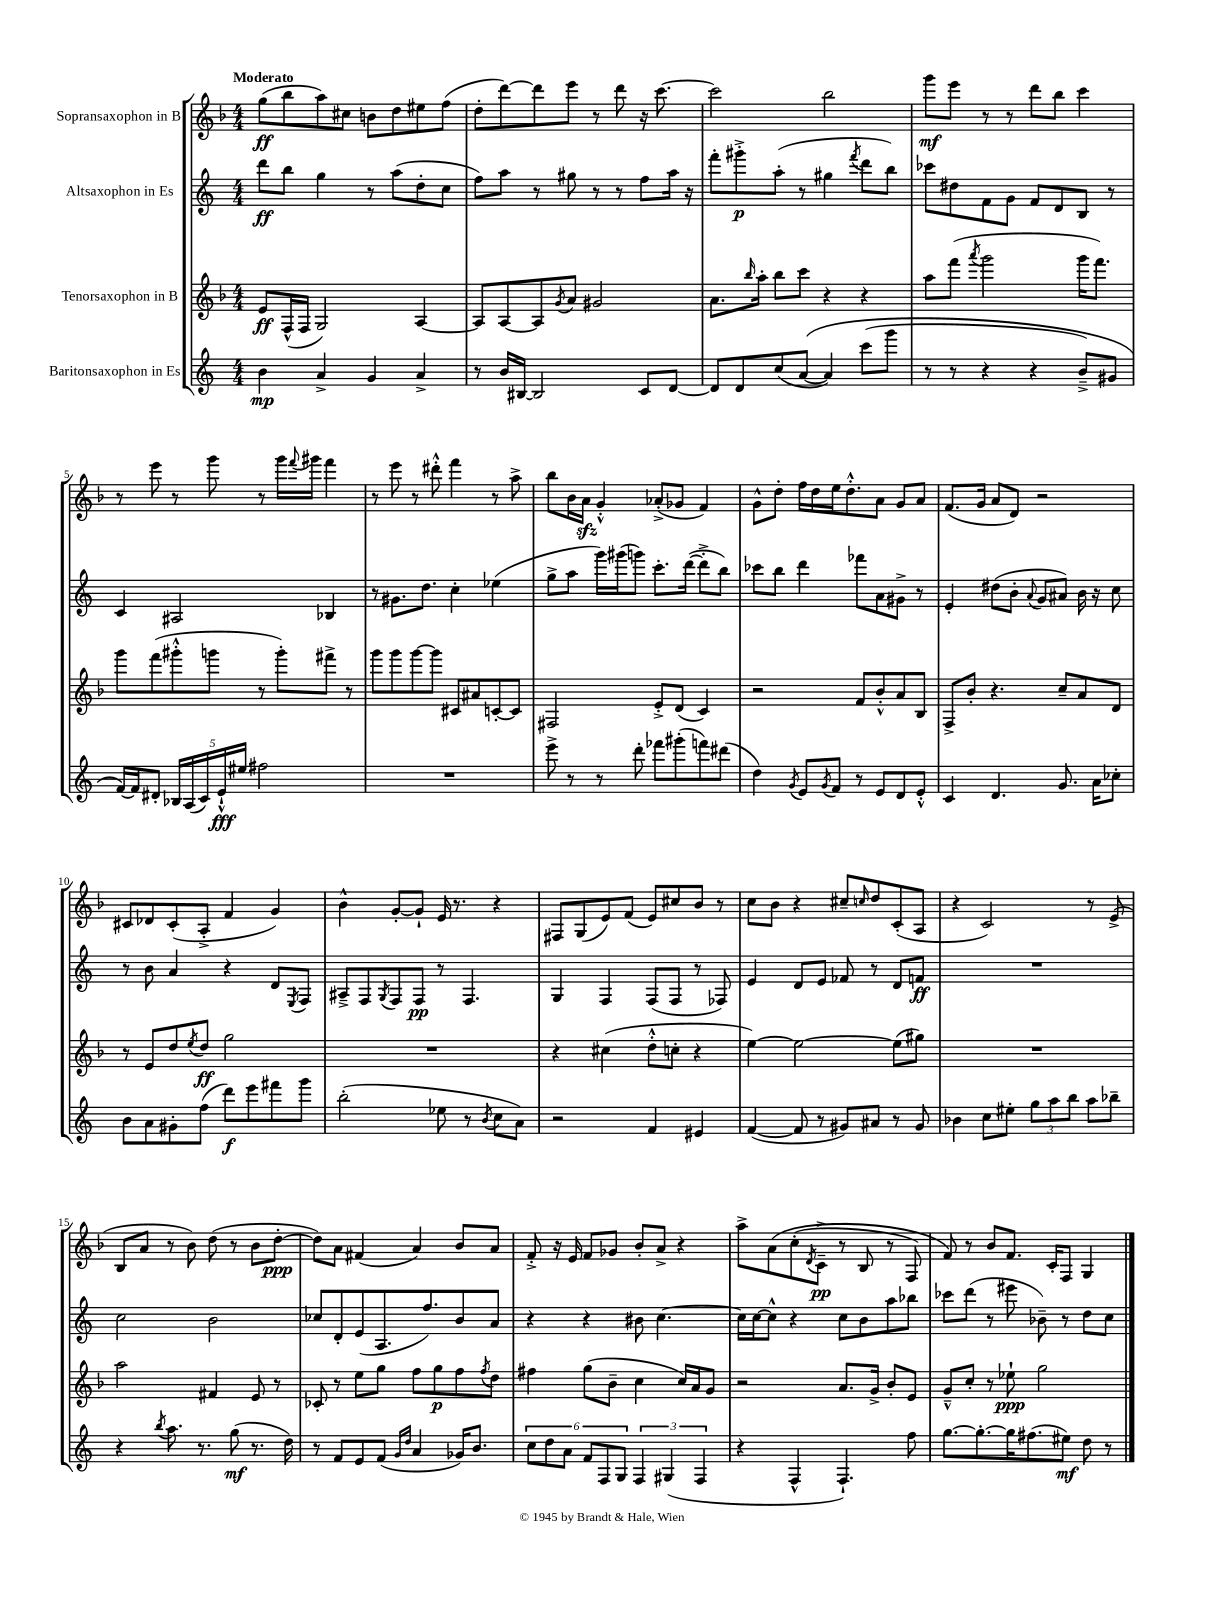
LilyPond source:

<<
\new StaffGroup <<
\new Staff = "s0" \with { instrumentName = "Sopransaxophon in B" } {
    \clef treble \key f \major \numericTimeSignature \time 4/4 \tempo "Moderato"
    g''8\ff( bes''8 a''8) cis''8 b'8 d''8 eis''8 f''8( |
    d''8-. d'''8~) d'''8 e'''8 r8 d'''8 r16 c'''8.~ |
    c'''2 bes''2 |
    g'''8\mf e'''8 r8 r8 d'''8 bes''8 c'''4 |
    r8 e'''8 r8 g'''8 r8 g'''16 \appoggiatura { f'''8 } gis'''16 f'''4 |
    r8 e'''8 r8 dis'''8-.-^ f'''4 r8 a''8-> |
    bes''8 bes'16 a'16\sfz g'4-.-^ aes'8-.->( ges'8 f'4) |
    g'8-^ d''8-. f''16 d''16 e''16 d''8.-.-^ a'8 g'8 a'8 |
    f'8.( g'16 a'8 d'8) r2 |
    cis'8 des'8 cis'8-.( a8-.-> f'4 g'4) |
    bes'4-^ g'8~-. g'8-! e'16 r8. r4 |
    fis8 g8( e'8) f'8( e'8) cis''8 bes'8 r8 |
    c''8 bes'8 r4 cis''8-- \grace { c''16 } d''8 c'8-.( a8 |
    r4 c'2) r8 e'8->( |
    bes8 a'8 r8 bes'8) d''8( r8 bes'8 d''8~-.\ppp |
    d''8) a'8 fis'4( a'4) bes'8 a'8 |
    f'8-.-> r16 e'16 f'8 ges'8 bes'8-. a'8-> r4 |
    a''8-> a'8\( c''8-.( \acciaccatura { d'8 } c'8--->\pp r8 bes8 r8 f8) |
    f'8\) r8 bes'8 f'8. c'16-. f8 g4 \bar "|." |
}
\new Staff = "s1" \with { instrumentName = "Altsaxophon in Es" } {
    \clef treble \key c \major \numericTimeSignature \time 4/4
    d'''8\ff b''8 g''4 r8 a''8( d''8-. c''8 |
    f''8) a''8 r8 gis''8 r8 r8 f''8 a''16 r16 |
    f'''8-. gis'''8-.->\p a''8-.( r8 gis''4 \acciaccatura { f'''8 } d'''8 b''8) |
    ces'''8 dis''8 f'8 g'8 f'8 d'8 b8 r8 |
    c'4 ais2 bes4 |
    r8 gis'8. d''8. c''4-. ees''4( |
    g''8-> a''8 g'''16) gis'''16( g'''8) c'''8.-. d'''16~( d'''8-.-> b''8) |
    ces'''8 b''8 d'''4 fes'''8 a'8 gis'8-> r8 |
    e'4-. dis''8( b'8-. \appoggiatura { a'8 } g'8 ais'8) b'16 r16 c''8 |
    r8 b'8 a'4 r4 d'8 \acciaccatura { e8 } f8 |
    ais8---> f8 \acciaccatura { g8 } f8 f8\pp r8 f4. |
    g4 f4 f8( f8 r8 fes8) |
    e'4 d'8 e'8 fes'8 r8 d'8 f'8\ff |
    R1 |
    c''2 b'2 |
    ces''8 d'8-. e'8( a8. f''8.) b'8 a'8 |
    r4 r4 bis'8 c''4.~ |
    c''16 c''16~ c''8-^ r4 c''8 b'8 a''8 bes''8 |
    ces'''8 d'''8( r8 eis'''8 bes'8--) r8 d''8 c''8 \bar "|." |
}
\new Staff = "s2" \with { instrumentName = "Tenorsaxophon in B" } {
    \clef treble \key f \major \numericTimeSignature \time 4/4
    e'8\ff f16-^( f16 g2) a4~ |
    a8 a8~ a8 \acciaccatura { g'8 } a'8 gis'2 |
    a'8. \grace { bes''16 } a''16-. bes''8 c'''8 r4 r4 |
    a''8 f'''8( \acciaccatura { a'''8 } g'''2 g'''16 f'''8.) |
    g'''8 f'''8( gis'''8-.-^ g'''8 r8 g'''8-.) fis'''8-> r8 |
    g'''8 g'''8 g'''8~ g'''8 cis'8 ais'8 c'8~-. c'8 |
    fis2 e'8-.-> d'8( c'4) |
    r2 f'8 bes'8-.-^ a'8 bes8 |
    f8-> bes'8-. r4. c''8-- a'8 d'8 |
    r8 e'8 d''8 \acciaccatura { e''8 } d''8\ff g''2 |
    R1 |
    r4 cis''4( d''8-.-^ c''8-. r4 |
    e''4~) e''2~ e''8( gis''8) |
    R1 |
    a''2 fis'4 e'8 r8 |
    ces'8-. r8 e''8 g''8 f''8 g''8\p f''8 \acciaccatura { f''8 } d''8 |
    fis''4 g''8( bes'8-- c''4 c''16) a'16 g'8 |
    r2 a'8. g'16-> bes'8-. e'8 |
    g'8---^ c''8-. r8 ees''8-!\ppp g''2 \bar "|." |
}
\new Staff = "s3" \with { instrumentName = "Baritonsaxophon in Es" } {
    \clef treble \key c \major \numericTimeSignature \time 4/4
    b'4\mp a'4-> g'4 a'4-> |
    r8 b'16 bis16~ bis2 c'8 d'8~ |
    d'8 d'8 c''8( a'8~\( a'4) c'''8( g'''8 |
    r8 r8 r4 r4 b'8--->) gis'8 |
    f'16~\) f'16 dis'8-. \tuplet 5/4 { bes16 a16( c'16) e'16-!-^\fff eis''16 } fis''2 |
    R1 |
    e'''8-> r8 r8 d'''8-. fes'''8 gis'''8-.( f'''8) dis'''8( |
    d''4) \acciaccatura { g'8 } e'8 \acciaccatura { g'8 } f'8 r8 e'8 d'8 e'8-.-^ |
    c'4 d'4. g'8. a'16 ces''8-. |
    b'8 a'8 gis'8-. f''8( d'''8\f) e'''8 fis'''8 g'''8 |
    b''2-.( ees''8 r8 \acciaccatura { b'8 } c''8 a'8) |
    r2 f'4 eis'4 |
    f'4~( f'8 r8 gis'8) ais'8 r8 gis'8 |
    bes'4 c''8 eis''8-. \tuplet 3/2 { g''8 a''8 b''8 } a''8 bes''8-- |
    r4 \acciaccatura { b''8 } a''8. r8. g''8\mf( r8. d''16) |
    r8 f'8 e'8 f'8( \grace { g'16 d''16 } a'4 ges'16) b'8. |
    \tuplet 6/4 { c''8 d''8 a'8 f'8 f8 g8 } \tuplet 3/2 { f4 gis4( f4 } |
    r4 f4-^ f4.-!) f''8 |
    g''8.~ g''8.~-. g''16 fis''8.( eis''8\mf) d''8 r8 \bar "|." |
}
>>
>>
